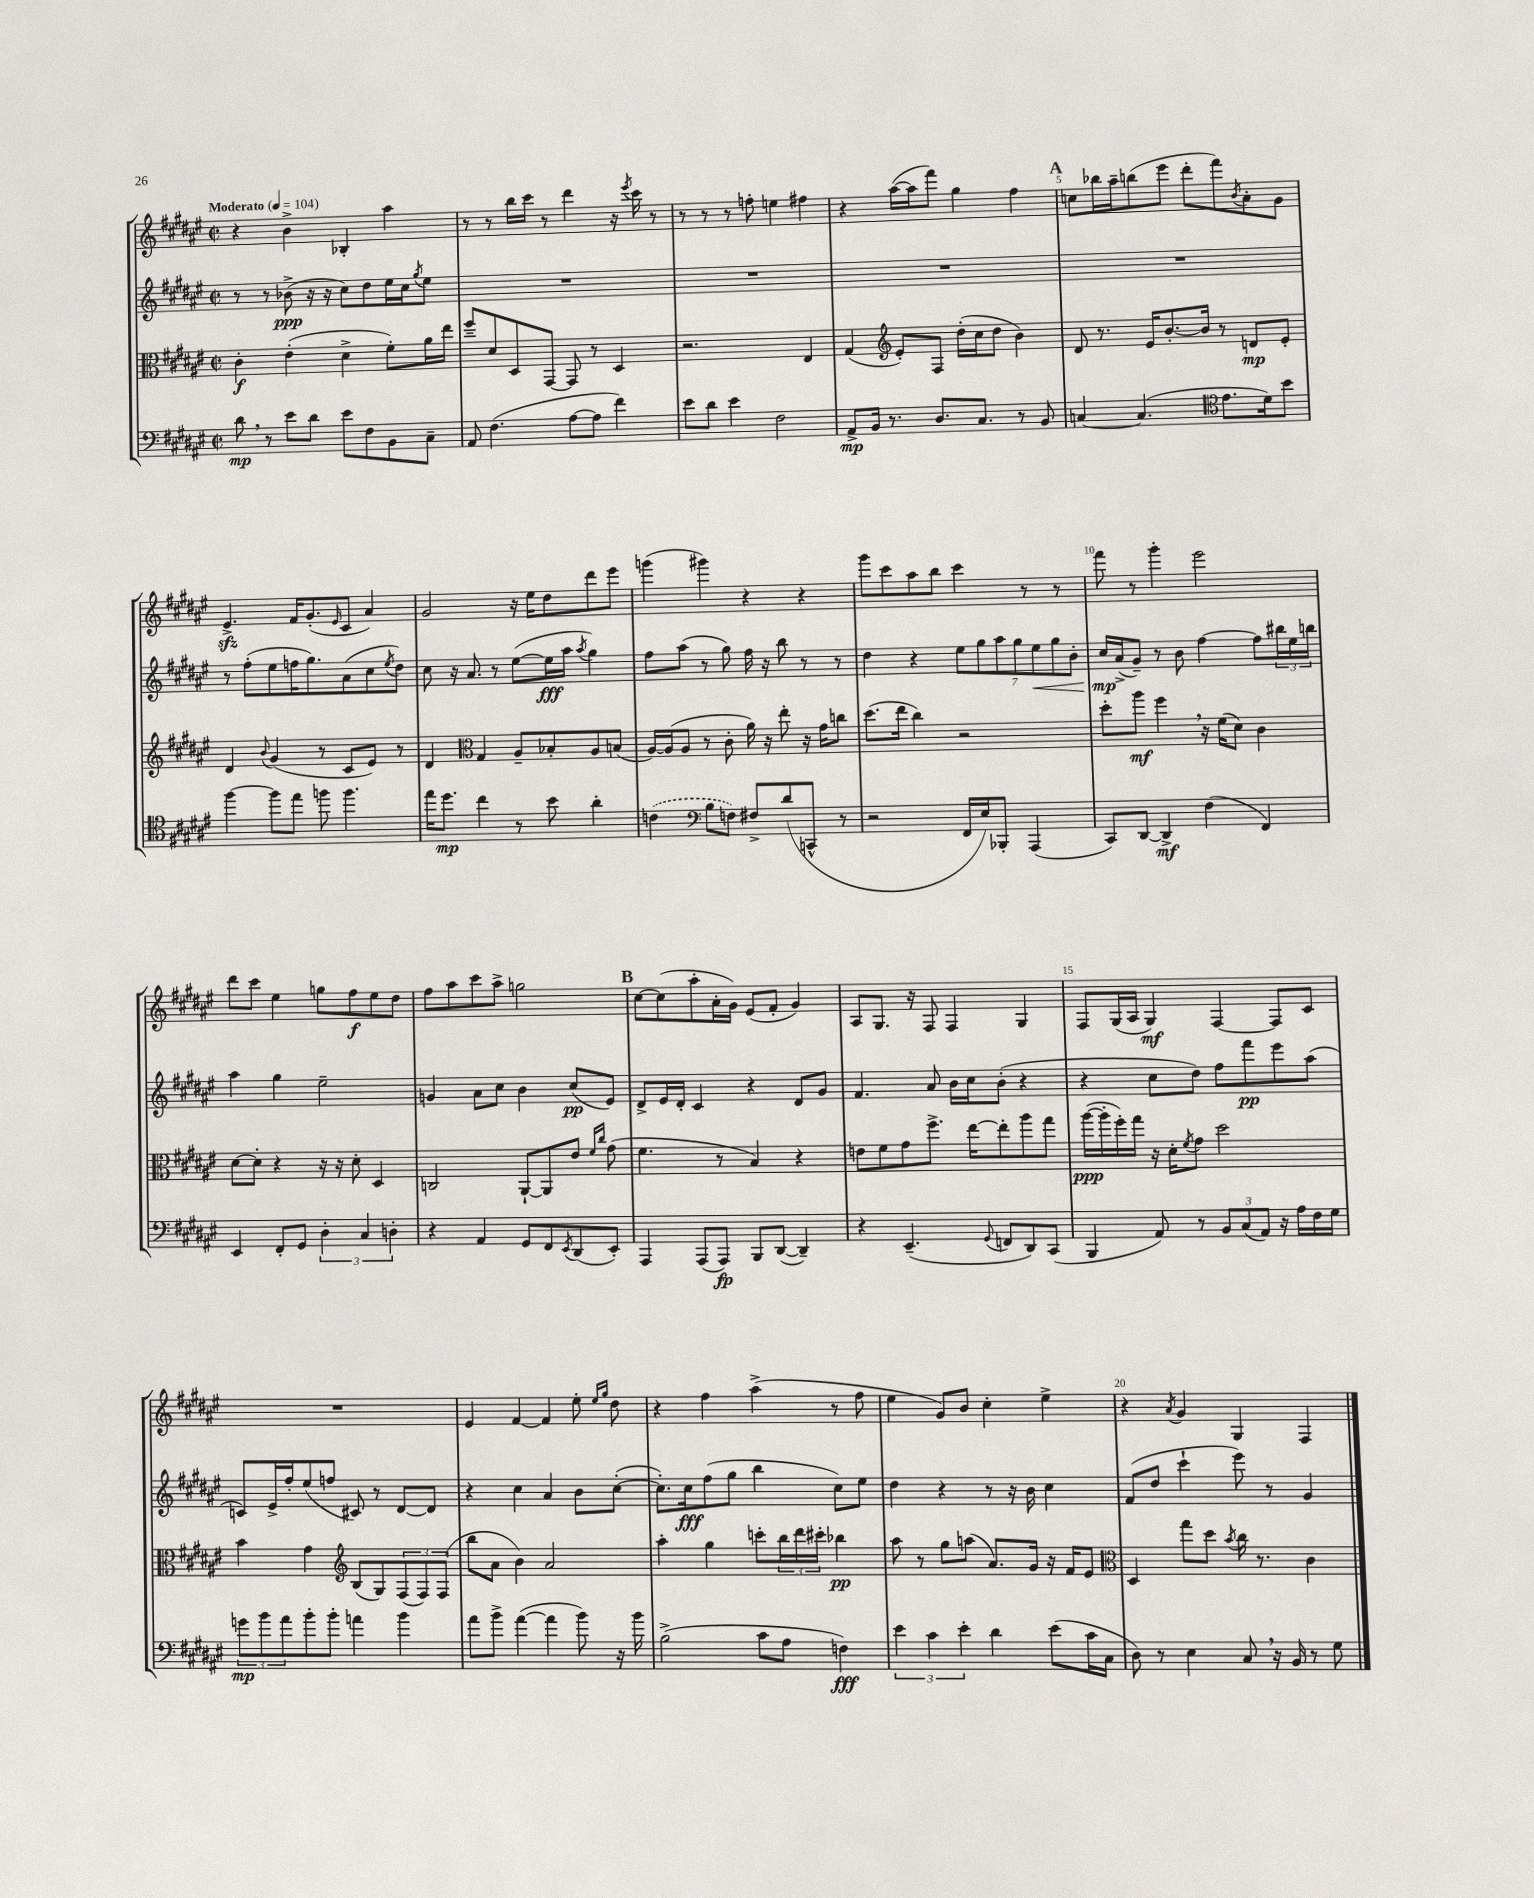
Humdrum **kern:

**kern	**kern	**kern	**kern
*staff4	*staff3	*staff2	*staff1
*clefF4	*clefC3	*clefG2	*clefG2
*k[f#c#g#d#a#e#]	*k[f#c#g#d#a#e#]	*k[f#c#g#d#a#e#]	*k[f#c#g#d#a#e#]
*M2/2	*M2/2	*M2/2	*M2/2
*met(c|)	*met(c|)	*met(c|)	*met(c|)
*MM104	*MM104	*MM104	*MM104
8d#	4c#'	8r	4r
8r	.	8r	.
8e#	(4e#'	(8b-^	4b^
8d#	.	16r	.
.	.	16r	.
8e#	4d#^	8cc#)	4B-'
8F#	.	8dd#	.
8BB	8f#')	16ee#	4aa#
.	.	16cc#	.
.	.	8qgg#	.
8C#~	16a#	8ee#	.
.	16ee#	.	.
=	=	=	=
8AA#	8ff#~	1r	8r
(4.F#	8d#	.	8r
.	8D#	.	16bb
.	.	.	16ccc#
.	[8GG#	.	8r
[8A#	8GG#]	.	4ddd#
8A#]	8r	.	.
4f#)	4D#	.	16r
.	.	.	8qeee#
.	.	.	16ccc#
.	.	.	8r
=	=	=	=
8e#	2.r	1r	8r
8d#	.	.	8r
4e#	.	.	8r
.	.	.	8ff'
2F#	.	.	4ee
.	4E#	.	4ff#
=	=	=	=
8AA#^	(4G#	1r	4r
16BB	.	.	.
8.r	.	.	.
*	*clefG2	*	*
.	8e#')	.	([16aa#
.	.	.	16aa#]
8.D#	8F#	.	8fff#)
.	(16dd#'	.	4gg#
8.C#	16cc#	.	.
.	8dd#	.	.
8r	4b)	.	4ff#
8BB	.	.	.
=	=	=	=
[4C	8d#	1r	8cc
.	8.r	.	16bb-
.	.	.	16aa#~
(4.C]	.	.	(8bb
.	16e#	.	.
.	[8.b'	.	8eee#
.	.	.	8ddd#'
.	16b]	.	.
*clefC4	*	*	*
8.e#	8r	.	8fff#)
.	.	.	8qb
.	8d	.	8a#'
16d#)	.	.	.
8b	8e#'	.	8g#
=	=	=	=
[4ff#	4d#	8r	4.e#^
.	.	(8ff#'	.
.	8qqb	.	.
8ff#]	(4g#	8ee#	.
8ee#	.	16ff	16f#
.	.	8.gg#)	(8.g#'
8ff	8r	.	.
.	.	.	16qqe#
4.ff	8c#	(8a#	8c#
.	8e#)	8cc#	4a#)
.	.	8qee#	.
.	8r	8dd#)	.
=	=	=	=
16ee#	4d#	8cc#	2g#
8.dd#	.	.	.
.	.	16r	.
.	.	8.a#	.
*	*clefC3	*	*
4cc#	4G#	.	.
.	.	8r	.
8r	8A#~	([8ee#	16r
.	.	.	16ee#
8b	8B-'	16ee#]	8dd#
.	.	16aa#	.
.	.	8qaa#	.
4a#'	8A#	4gg#)	8ddd#
.	(8B	.	8eee#
=	=	=	=
(4c	[16A#)	8ff#	(4ggg
.	(16A#]	.	.
.	8A#	(8aa#	.
*clefF4	*	*	*
8B	8r	8r	4ggg#)
8F)	8c#'	8gg#)	.
8F#^	16a#)	16ff#	4r
.	16r	16r	.
(8d#	8ee#'	8bb	.
8CC^^	16r	8r	4r
.	16g#	.	.
8r	8cc	8r	.
=	=	=	=
2r	(8.dd#	4dd#	8ggg#
.	.	.	8ccc#
.	16ee#	.	.
.	4cc#)	4r	8aa#
.	.	.	8bb
16FF#	2r	14ee#	4ccc#
16E#)	.	.	.
.	.	14gg#	.
8BBB-'	.	.	.
.	.	14aa#	.
.	.	14gg#	.
(4AAA#	.	.	8r
.	.	14ee#	.
.	.	14gg#	.
.	.	.	8r
.	.	14b'	.
=	=	=	=
8CC#)	8dd#'	16cc#	8fff#
.	.	(16a#^	.
[8DD#	8aa#	8g#~)	8r
4DD#^]	4ff#	8r	4ggg#'
.	.	8b	.
(4F#	16r	[4ff#	2eee#
.	(16f#	.	.
.	8d#)	.	.
4FF#)	4c#	8ff#]	.
.	.	24bb#	.
.	.	24ee#	.
.	.	24bb	.
=	=	=	=
4EE#	[8d#	4aa#	8ddd#
.	8d#']	.	8ccc#
8FF#'	4r	4gg#	4ee#
8GG#	.	.	.
6D#'	16r	2ee#~	8gg
.	16r	.	.
.	8d#'	.	8ff#
6C#	.	.	.
.	4D#	.	8ee#
6D'	.	.	.
.	.	.	8dd#
=	=	=	=
4r	2C	4g	8ff#
.	.	.	8aa#
4AA#	.	8a#	8ccc#
.	.	8cc#	8aa#^
8GG#	[8AA#`	4b	2gg
8FF#	8AA#]	.	.
8qEE#	.	.	.
(8DD#	8e#	(8cc#	.
.	16qqf#	.	.
.	16qqcc#	.	.
8EE#')	(8g#	8e#)	.
=	=	=	=
4AAA#	4.f#	8d#^	[8cc#
.	.	16e#	(8cc#]
.	.	16d#'	.
(8AAA#	.	4c#	8aa#'
8AAA#)	8r	.	16a#'
.	.	.	16g#)
8BBB	4B)	4r	(8e#
([8DD#	.	.	8f#'
4DD#~])	4r	8d#	4g#)
.	.	8g#	.
=	=	=	=
4r	8e	4.f#	8A#
.	8f#	.	8.G#
(4.EE#~	8g#	.	.
.	.	.	16r
.	8.ff#^	8a#	8F#
.	.	16b	4F#
.	[16ee#	16cc#	.
8qqGG#	.	.	.
8FF	8ee#']	(8b'	.
8DD#)	8aa#	4r	4G#
(8CC#	8gg#	.	.
=	=	=	=
4BBB	([16aa#	4r	8F#
.	16aa#']	.	.
.	16ff#')	.	(16G#
.	16gg#	.	16A#
8AA#)	16r	8cc#	4G#)
.	16d#'	.	.
.	8qf#	.	.
8r	8g#	8dd#)	.
12BB	2dd#	8ff#	[4F#
(12C#	.	.	.
.	.	8fff#	.
12AA#)	.	.	.
16r	.	8eee#	8F#]
16A#	.	.	.
16F#	.	(8aa#	8c#
16G#	.	.	.
=	=	=	=
12g	4b	8c)	1r
12b	.	.	.
.	.	16e#^	.
12a#	.	.	.
.	.	16ff#'	.
8b'	4g#	(8ee#	.
8b'	.	8ff	.
*	*clefG2	*	*
4a	(8B	8c#)	.
.	8G#)	8r	.
4b	(12F#	[8d#	.
.	12F#)	.	.
.	.	8d#]	.
.	(12F#	.	.
=	=	=	=
8a#	8bb	4r	4e#
8b^	8a#	.	.
([4a#	4b)	4cc#	[4f#
4a#]	2a#	4a#	4f#]
8b)	.	8b	8ee#'
.	.	.	16qqee#
.	.	.	16qqgg#
16r	.	([8cc#'	8dd#
16b	.	.	.
=	=	=	=
(2B^	4aa#'	8.cc#'])	4r
.	.	16cc#	.
.	4gg#	(8ff#	4ff#
.	.	8gg#	.
8c#	8ccc'	4bb	(4aa#^
8A#	24bb	.	.
.	24ddd#	.	.
.	24ccc#'	.	.
4F)	4bb-	8cc#)	8r
.	.	8ee#	8ff#
=	=	=	=
6e#	8aa#	4dd#	4ee#
.	8r	.	.
6c#	.	.	.
.	8gg#	4r	8g#)
6e#'	.	.	.
.	(8aa	.	8b
4d#	8.a#)	8r	4cc#'
.	.	16r	.
.	16g#	16b	.
(8e#	16r	4cc#	4ee#^
.	16f#	.	.
16c#	8e#	.	.
16C#	.	.	.
=	=	=	=
*	*clefC3	*	*
8D#)	4D#	(8f#	4r
8r	.	8dd#	.
.	.	.	8qa#
4E#	8gg#	4ccc#`	4g#
.	8dd#	.	.
.	8qb	.	.
8C#	16cc#	8eee#)	4G#
.	8.r	.	.
16r	.	8r	.
16BB	.	.	.
8r	4c#	4g#	4F#
8G#	.	.	.
==	==	==	==
*-	*-	*-	*-
